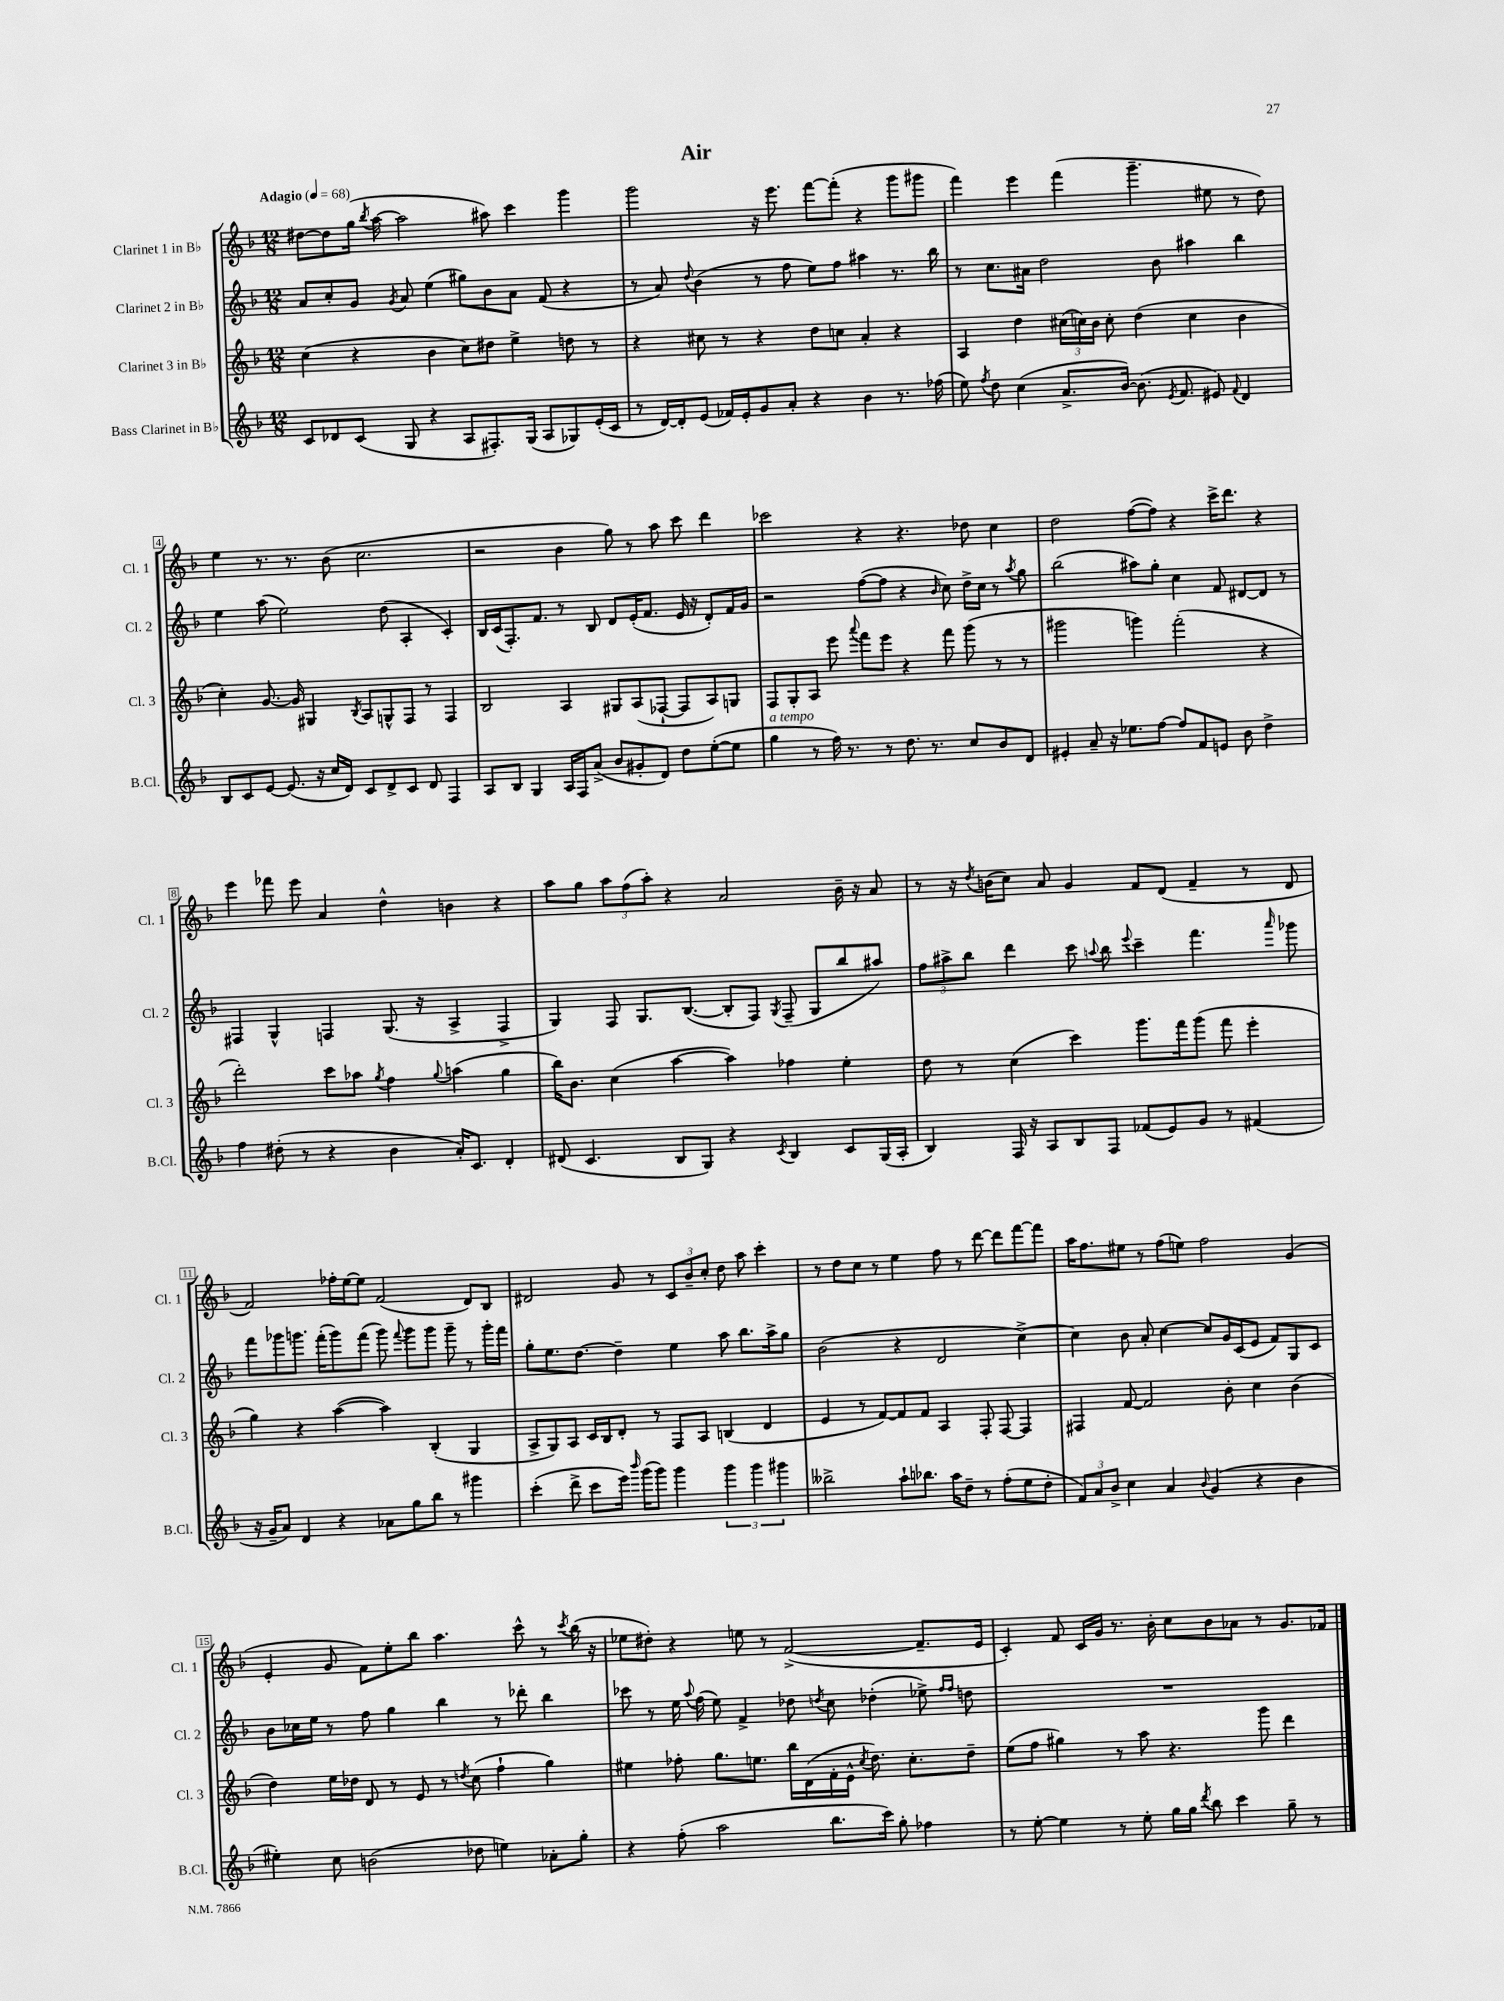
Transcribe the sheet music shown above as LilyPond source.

\header { title = "Air" }
<<
\new StaffGroup <<
\new Staff = "s0" \with { instrumentName = "Clarinet 1 in Bb" shortInstrumentName = "Cl. 1" } {
    \clef treble \key f \major \numericTimeSignature \time 12/8 \tempo "Adagio" 4 = 68
    \autoBeamOff dis''8[~ dis''8 g''16]( \acciaccatura { bes''8 } a''16~ a''2 ais''8) c'''4 g'''4 |
    g'''2 r16 e'''8. f'''8[~ f'''8]-.( r4 g'''8[ gis'''8] |
    f'''4) e'''4 f'''4( g'''4.-- eis''8 r8 d''8) |
    e''4 r8. r8. bes'8( c''2. |
    r2 bes'4 g''8) r8 a''8 c'''8 d'''4 |
    ces'''2 r4 r4. des''8 c''4 |
    d''2 f''8[~( f''8]) r4 c'''16[-> d'''8.] r4 |
    e'''4 fes'''8 e'''8 a'4 d''4-^ b'4 r4 |
    a''8[ g''8] \tuplet 3/2 { a''8[ f''8( a''8]-.) } r4 a'2 bes'16-- r16 a'8 |
    r8 r16 \acciaccatura { d''8 } b'16[( c''8]) a'8 g'4 f'8[ d'8]( f'4-- r8 d'8 |
    f'2) fes''16[-. e''16~ e''8] f'2( d'8[) bes8] |
    dis'2 g'8 r8 \tuplet 3/2 { c'8[ bes'8-- c''8]-. } d''8 a''8 c'''4-. |
    r8 d''8[ c''8] r8 e''4 f''8 r8 d'''8~ d'''8[ f'''8~ f'''8] |
    a''16[ f''8. eis''8] r8 f''8[( e''8]) f''2 g'4( |
    e'4-. g'8 f'8[) e''8-. bes''8] a''4. c'''8-^ r8 \acciaccatura { c'''8 } bes''16( r16 |
    ees''8[ dis''8]-.) r4 e''8 r8 f'2~->( f'8.[-- e'16] |
    c'4-.) f'8 c'16[ g'16] r8. bes'16-. c''8[ bes'8 aes'8] r8 g'8.[ fes'16] \bar "|." |
}
\new Staff = "s1" \with { instrumentName = "Clarinet 2 in Bb" shortInstrumentName = "Cl. 2" } {
    \clef treble \key f \major \numericTimeSignature \time 12/8
    \autoBeamOff a'8[ c''8-. g'8] \acciaccatura { g'8 } a'8 e''4( gis''8[) bes'8 a'8] f'8( r4 |
    r8 a'8) \appoggiatura { d''8 } bes'4( r8 f''8 e''8[) f''8] ais''4 r8. bes''16 |
    r8 c''8.[ ais'16] d''2 bes'8 ais''4 bes''4 |
    e''4 a''8( e''2) d''8( a4-. c'4-.) |
    bes16[ c'16( f8.-.) f'8.] r8 bes8 d'8[ e'16-.( f'8.] e'16 r16 d'8[-.) f'16 g'16] |
    r2 f''8[~( f''8] r4 \grace { bes'16 } c''8) d''16[-> c''16] r8 \acciaccatura { a''8 } g''8 |
    bes''2( ais''8[) g''8]-. c''4 f'8 dis'8[~ dis'8] r8 |
    fis4 g4-^ f4 g8.( r16 a4-> f4-> |
    g4) f8 g8.[ bes8.]~( bes8[-. f8]) \acciaccatura { g8 } f8--( g8[ bes''8 ais''8]) |
    \tuplet 3/2 { f''8[ ais''8-> bes''8] } d'''4 c'''8 \appoggiatura { a''8 } bes''8 \appoggiatura { e'''8 } c'''4-- f'''4. \grace { a'''16 } ges'''8 |
    f'''8[ ges'''8 g'''8.] f'''16[-.( g'''8) f'''8]( g'''8) \appoggiatura { f'''8 } g'''8[ g'''8] g'''8-- r8 g'''16[-. f'''16] |
    g''8[-. e''8. d''8.]~ d''4-- e''4 a''8 bes''8.[ a''16-> g''8] |
    bes'2( r4 d'2 c''4~->) |
    c''4 bes'8 a'8-. c''4~ c''8[ g'16 c'16( e'8] f'8[) g8 c'8] |
    bes'8[ ces''16 e''16] r8 f''8 g''4 bes''4 r8 des'''8-. bes''4 |
    ces'''8 r8 e''16 \appoggiatura { a''8 } f''16( e''8) f'4-> des''8 \acciaccatura { d''8 } c''8 des''4-.( ees''8->) \grace { f''16[ f''16] } d''8 |
    R1. \bar "|." |
}
\new Staff = "s2" \with { instrumentName = "Clarinet 3 in Bb" shortInstrumentName = "Cl. 3" } {
    \clef treble \key f \major \numericTimeSignature \time 12/8
    \autoBeamOff c''4( r4 bes'4 c''8[) dis''8] e''4-> d''8 r8 |
    r4 cis''8 r8 r4 d''8[ c''8] a'4-. r4 |
    a4 d''4 \tuplet 3/2 { cis''16[( c''16) bes'16] } c''8-. d''4( c''4 bes'4 |
    c''4-.) g'8.~ g'16 gis4 \acciaccatura { bes8 } a8[ g8-^ f8] r8 f4 |
    bes2 a4 gis8[ a8( fes8]~-! fes8[ a8) g8] |
    f8[ g8-. a8] e'''8 \appoggiatura { a'''8 } f'''8[ e'''8] r4 f'''8 g'''8( r8 r8 |
    gis'''2 g'''4) f'''2-.( r4 |
    d'''2-.) c'''8[ aes''8] \acciaccatura { g''8 } f''4 \appoggiatura { g''8 } a''4( g''4 |
    bes''16[) bes'8.] c''4( a''4~ a''4) fes''4 e''4-. |
    d''8 r8 c''4( c'''4) g'''8.[ f'''16 g'''8]( f'''8 e'''4-. |
    g''4) r4 a''4~( a''4) bes4-.( g4 |
    a8[-> g8) a8] c'16[ bes16 d'8]-. r8 f8[ a8] b4( d'4 |
    e'4 r8 f'8[~) f'8 f'8] a4 f8-. f8~ f4 |
    fis4 f'8~ f'2 bes'8-. c''4 bes'4( |
    d''4) e''16[ des''16] d'8 r8 e'8 r8 \acciaccatura { d''8 } c''8( f''4-! g''4) |
    eis''4 fes''8-. g''8.[ e''8.] bes''16[ d'16( f'16-. e'16]-^ \acciaccatura { c''8 } d''8.) c''8.[-. d''8]-- |
    e''8[( f''8] gis''4) r8 a''8 r4. g'''8 d'''4 \bar "|." |
}
\new Staff = "s3" \with { instrumentName = "Bass Clarinet in Bb" shortInstrumentName = "B.Cl." } {
    \clef treble \key f \major \numericTimeSignature \time 12/8
    \autoBeamOff c'8[ des'8 c'8]( g8 r4 a8[ fis8.-.) g16]( a8[ ges8) e'16-.( c'16] |
    r8 d'16[~) d'16-. e'8]( fes'16[) e'16-. g'8 a'8]-. r4 bes'4 r8. fes''16( |
    e''8) \acciaccatura { f''8 } d''8 c''4( a'8.[-> bes'16]~) bes'8.( \acciaccatura { e'8 } f'8. eis'8) \appoggiatura { f'8 } d'4 |
    bes8[ c'8 e'8]~ e'8.( r16 c''16[ d'16]) c'8[ d'8-> c'8] d'8 f4 |
    a8[ bes8] g4 a16[ f16 a'8]->( bes'8[ gis'8-. d'8]) d''8[ e''8~-.( e''8] |
    g''4^\markup { \italic "a tempo" } r8 f''16) r8. r8 d''8. r8. c''8[ bes'8 d'8] |
    eis'4-. a'8-- r16 ees''8.[ f''8]~ f''8[ f'8 e'8] bes'8 d''4-> |
    f''4 dis''8-.( r8 r4 bes'4 a'16[-.) c'8.] d'4-. |
    dis'8( c'4. bes8[ g8]) r4 \acciaccatura { c'8 } bes4 c'8[ g16( a16]-. |
    bes4) f16 r16 a8[ bes8 f8] fes'8[( e'8) g'8] r8 fis'4( |
    r16 g'16[-- a'8]) d'4 r4 aes'8[ g''8 bes''8] r8 gis'''4 |
    c'''4-.( d'''8-> c'''8[ e'''16]) \grace { bes'''16 } g'''16[( g'''8]) g'''4 \tuplet 3/2 { g'''4 g'''4 gis'''4 } |
    beses''2-> a''8[-! bes''8.] a''16[ d''8]-- r8 f''8[-.( e''8 d''8]-. |
    \tuplet 3/2 { f'8[) a'8 bes'8]-> } c''4 a'4 \appoggiatura { bes'8 } g'4( r4 bes'4 |
    eis''4-.) c''8 b'2( des''8 e''4) aes'8[-. g''8]-. |
    r4 f''8-.( a''2 bes''8.[ c'''16]) g''8-. fes''4 |
    r8 e''8~-. e''4 r8 e''8-. g''16[ g''16] \acciaccatura { d'''8 } bes''8 c'''4 g''8-- r8 \bar "|." |
}
>>
>>
\layout { \context { \Score \override BarNumber.stencil = #(make-stencil-boxer 0.1 0.3 ly:text-interface::print) } }
